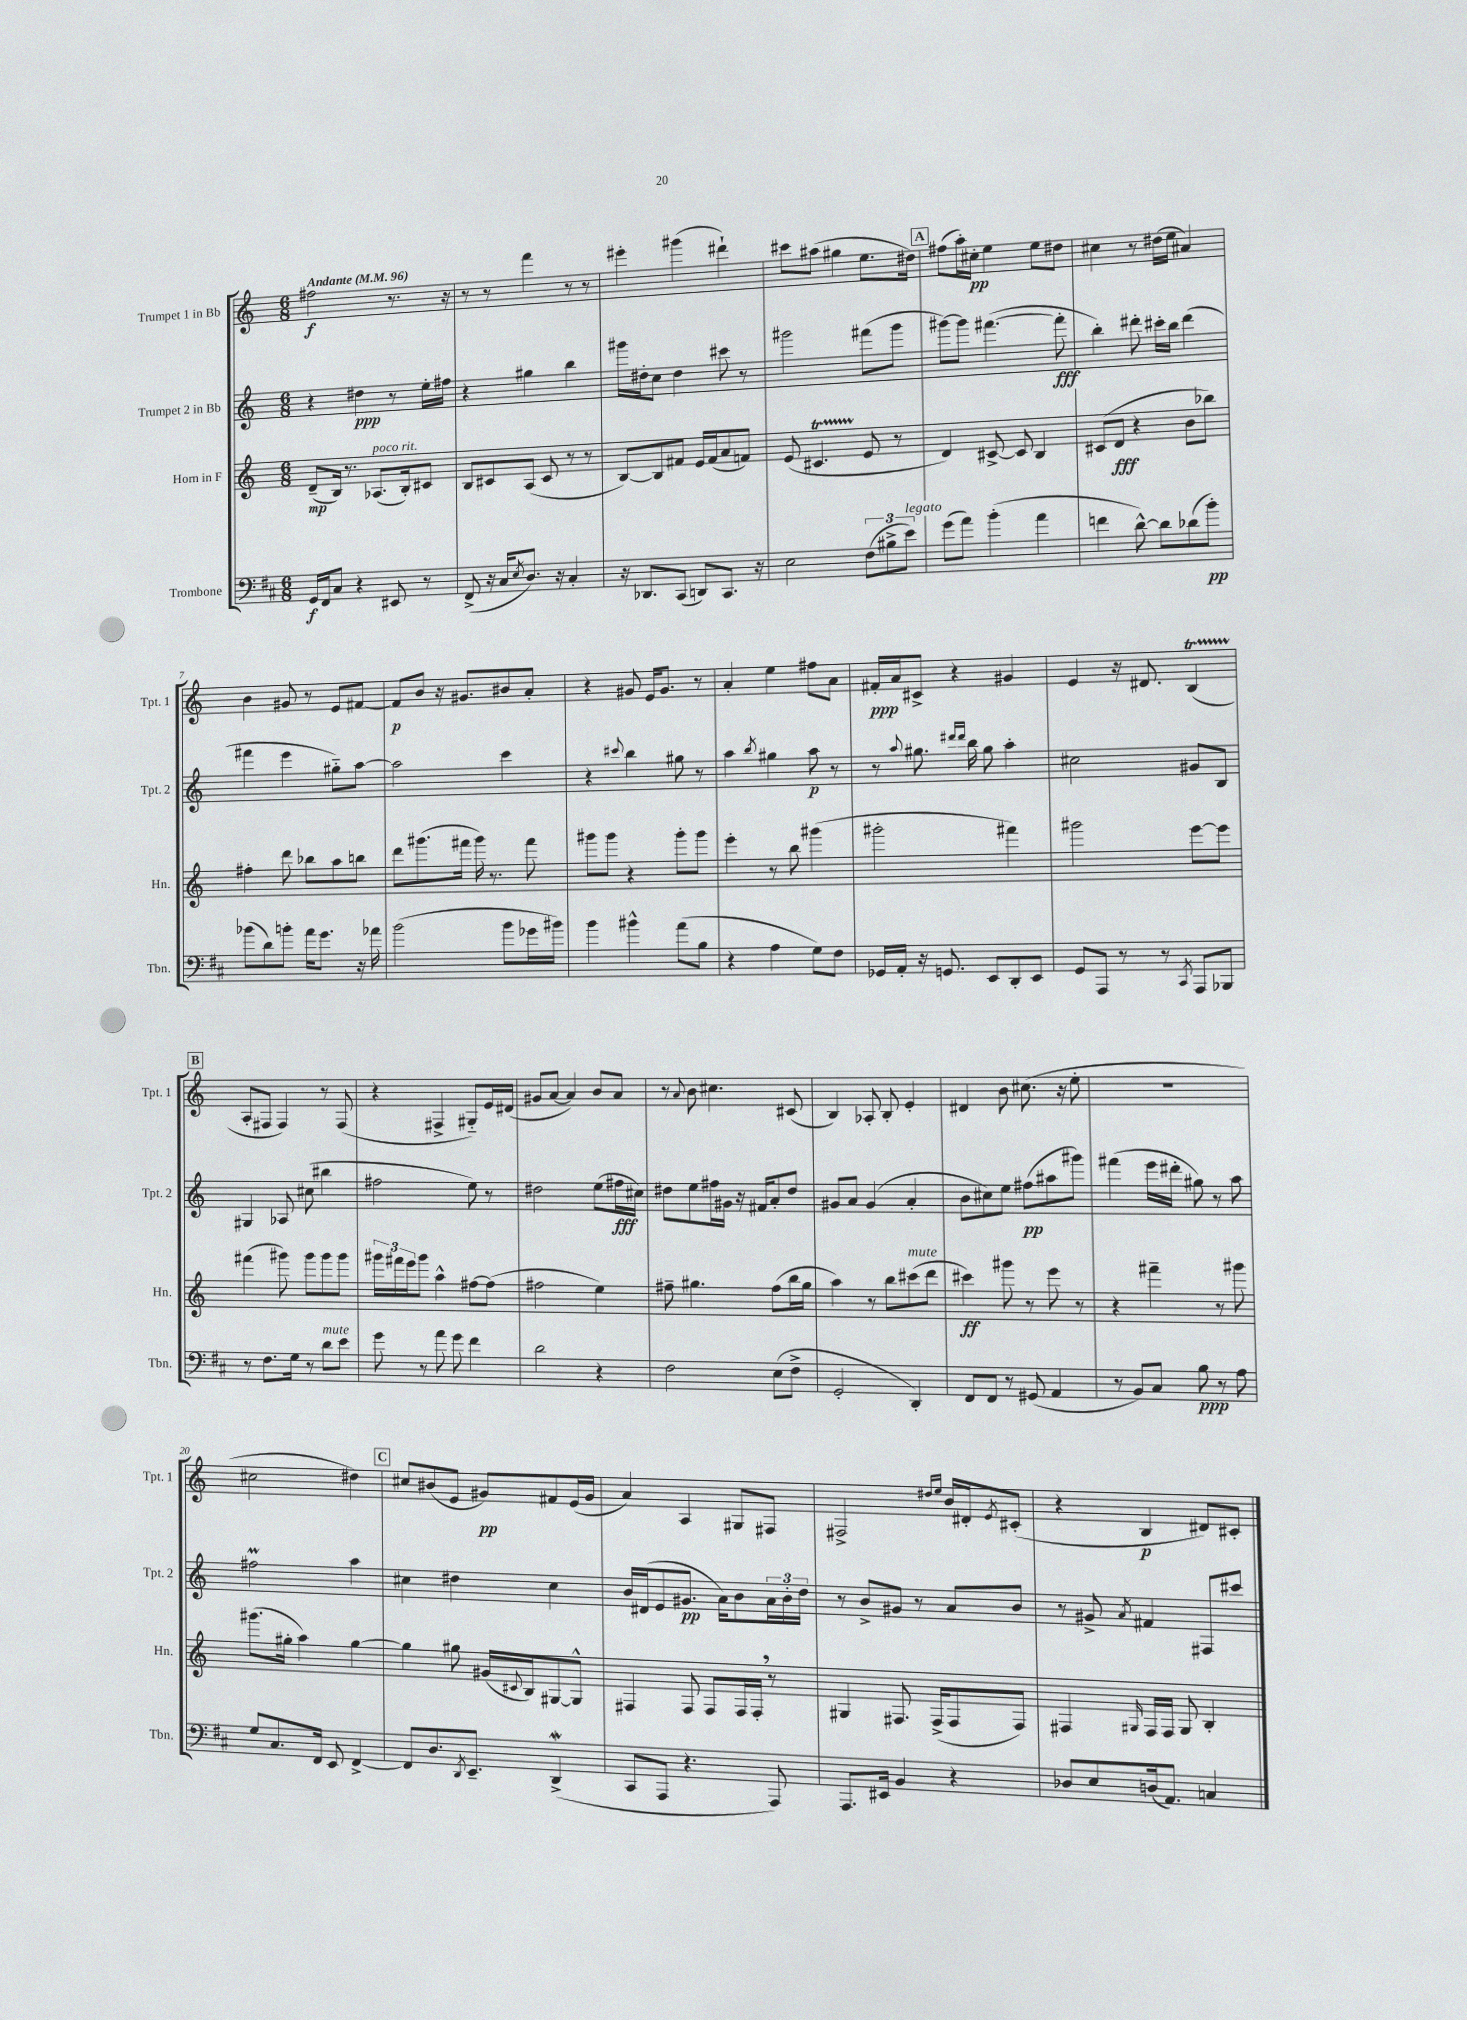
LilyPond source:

<<
\new StaffGroup <<
\new Staff = "s0" \with { instrumentName = "Trumpet 1 in Bb" shortInstrumentName = "Tpt. 1" } {
    \clef treble \key c \major \numericTimeSignature \time 6/8 \tempo "Andante" 4 = 96
    fis''2\f r8. r16 |
    r8 r8 f'''4 r8 r8 |
    eis'''4-. gis'''4( dis'''4-!) |
    cis'''8 ais''8( gis''4 e''8. dis''16) |
    \mark \markup { \box "A" } fis''8( a''16-.) cis''16-.\pp e''4 e''8 dis''8 |
    cis''4 r8 dis''16( e''16 ais'4) |
    b'4 gis'8 r8 e'8 fis'8~ |
    fis'8\p b'8 r16 gis'8. bis'8 a'8-. |
    r4 gis'8 e'16 gis'8. r8 |
    a'4-. e''4 fis''8 a'8 |
    fis'16-.\ppp a'16 cis'8-> r4 gis'4 |
    e'4 r16 dis'8. b4\startTrillSpan( |
    \mark \markup { \box "B" } a8-.\stopTrillSpan fis8 fis4) r8 fis8( |
    r4 fis4-> gis8-_) e'16 dis'16( |
    gis'8 a'8~ a'4) b'8 a'8 |
    r8 \appoggiatura { a'8 } b'8 cis''4. cis'8( |
    b4) aes8-. b8-. e'4-. |
    dis'4 b'8 cis''8.( r16 e''8-. |
    R2. |
    cis''2 dis''4) |
    \mark \markup { \box "C" } cis''8 bis'8( e'8 gis'8\pp) fis'8 e'16( gis'16 |
    a'4) a4 gis8 fis8 |
    fis2-> \grace { dis''16 e''16 } b'16 dis'16-. \acciaccatura { e'8 } cis'8-.( |
    r4 b4\p dis'8) cis'8-. \bar "|." |
}
\new Staff = "s1" \with { instrumentName = "Trumpet 2 in Bb" shortInstrumentName = "Tpt. 2" } {
    \clef treble \key c \major \numericTimeSignature \time 6/8
    r4 dis''4\ppp r8 e''16-. fis''16 |
    r4 gis''4 b''4 |
    gis'''16 dis''16-. c''8 dis''4 cis'''8 r8 |
    gis'''2 fis'''8( gis'''8 |
    \mark \markup { \box "A" } gis'''8~) gis'''8 fis'''4.~( fis'''8-.\fff |
    b''4-.) dis'''8-. cis'''16-. b''16 dis'''4( |
    fis'''4 e'''4 gis''8-_) a''8~ |
    a''2 c'''4 |
    r4 \appoggiatura { cis'''8 } b''4 gis''8 r8 |
    a''4 \acciaccatura { b''8 } gis''4 a''8\p r8 |
    r8 \appoggiatura { a''8 } gis''8. \grace { dis'''16 dis'''16 } b''16 gis''8 a''4-. |
    cis''2 gis'8 b8 |
    \mark \markup { \box "B" } gis4 aes8 cis''8( bis''4 |
    fis''2 e''8) r8 |
    dis''2 e''8( fis''16\fff cis''16) |
    dis''8 e''8 fis''16 gis'16 r16 fis'16 a'8-. dis''8 |
    gis'8 a'8 gis'4( a'4-. |
    b'8 cis''8) e''8 fis''8\pp( ais''8 gis'''8) |
    fis'''4( e'''16 dis'''16-. gis''8) r8 a''8 |
    fis''2\prall a''4 |
    \mark \markup { \box "C" } cis''4 dis''4 cis''4 |
    b'16 dis'16( e'8 gis'8.\pp a'16) b'8 \tuplet 3/2 { a'16 b'16-. d''16 } |
    r8 b'8-> gis'8 r8 a'8 b'8 |
    r8 gis'8-> \acciaccatura { a'8 } fis'4 fis8 cis'''8 \bar "|." |
}
\new Staff = "s2" \with { instrumentName = "Horn in F" shortInstrumentName = "Hn." } {
    \clef treble \key c \major \numericTimeSignature \time 6/8
    d'8--\mp( b16) r8. aes8.^\markup { \italic "poco rit." }( b16-.) cis'8 |
    b8 cis'8 a8( cis'8 r8 r8 |
    b8~) b8 fis'8 e'16 fis'16( a'8 f'8) |
    e'8( cis'4.\startTrillSpan e'8\stopTrillSpan r8 |
    \mark \markup { \box "A" } d'4) cis'8~-> cis'8 b4 |
    cis'8( d'8\fff r4 b'8 bes''8) |
    fis''4-. d'''8 bes''8 a''8 b''8 |
    d'''8 gis'''8.( fis'''16 gis'''16) r8. fis'''8 |
    gis'''8 gis'''8 r4 gis'''8-. gis'''8 |
    e'''4-. r8 b''8 gis'''4( |
    gis'''2-. fis'''4) |
    gis'''2 e'''8~ e'''8 |
    \mark \markup { \box "B" } fis'''4( gis'''8) gis'''8 gis'''8 gis'''8 |
    \tuplet 3/2 { gis'''16 fis'''16 e'''16 } gis'''8 a''4-^ fis''8~ fis''8( |
    fis''2 e''4) |
    fis''8-- gis''4. fis''8( b''16 gis''16 |
    a''4) r8 b''8 cis'''8^\markup { \italic "mute" }( d'''8 |
    cis'''4\ff) gis'''8 r8 e'''8 r8 |
    r4 fis'''4-- r8 gis'''8 |
    gis'''8.( gis''16-. a''4) gis''4~ |
    \mark \markup { \box "C" } gis''4 gis''8 gis'16( \appoggiatura { cis'8 } b16) gis8~ gis8-^ |
    fis4 fis8 fis8 fis16 fis16-. \breathe r8 |
    gis4 fis8. fis16->( fis8 fis8) |
    fis4 \grace { gis16 } fis16 fis16 gis8 b4-. \bar "|." |
}
\new Staff = "s3" \with { instrumentName = "Trombone" shortInstrumentName = "Tbn." } {
    \clef bass \key d \major \numericTimeSignature \time 6/8
    g,16\f fis,16 cis8 r4 eis,8 r8 |
    fis,8->( r16 cis16 \acciaccatura { e8 } d8.) r16 cis4-. |
    r16 des,8. cis,8( d,8) cis,8. r16 |
    e2 \tuplet 3/2 { fis8( bis8-> e'8^\markup { \italic "legato" }) } |
    \mark \markup { \box "A" } g'8( a'8) b'4-.( a'4 |
    f'4 d'8~-^) d'8 des'8( b'8-.\pp) |
    bes'8( d'8) b'8-. a'16 g'8. r16 aes'16 |
    b'2( b'8 ges'16 bis'16) |
    b'4 bis'4-^ a'8( b8 |
    r4 a4 g8) fis8 |
    ges,16 a,16-. r16 g,8. e,8 d,8-. e,8 |
    g,8 a,,8 r8 r8 \acciaccatura { cis,8 } a,,8 bes,,8 |
    \mark \markup { \box "B" } r8 fis8. g16 r8 d'8^\markup { \italic "mute" } e'8 |
    g'8 r8 a'8 g'8 fis'4 |
    d'2 r4 |
    fis2 e8( fis8-> |
    g,2-. d,4-.) |
    fis,8 fis,8 r8 gis,8( a,4 |
    r8 b,8) cis8 b8\ppp r8 a8 |
    g8 cis8. fis,16 e,8 fis,4~-> |
    \mark \markup { \box "C" } fis,8 d8. \acciaccatura { d,8 } e,8.-- d,4->\mordent( |
    cis,8 a,,8 r4. a,,8) |
    a,,8. eis,16 b,4 r4 |
    des8 e8 d16( a,8.) c4 \bar "|." |
}
>>
>>
